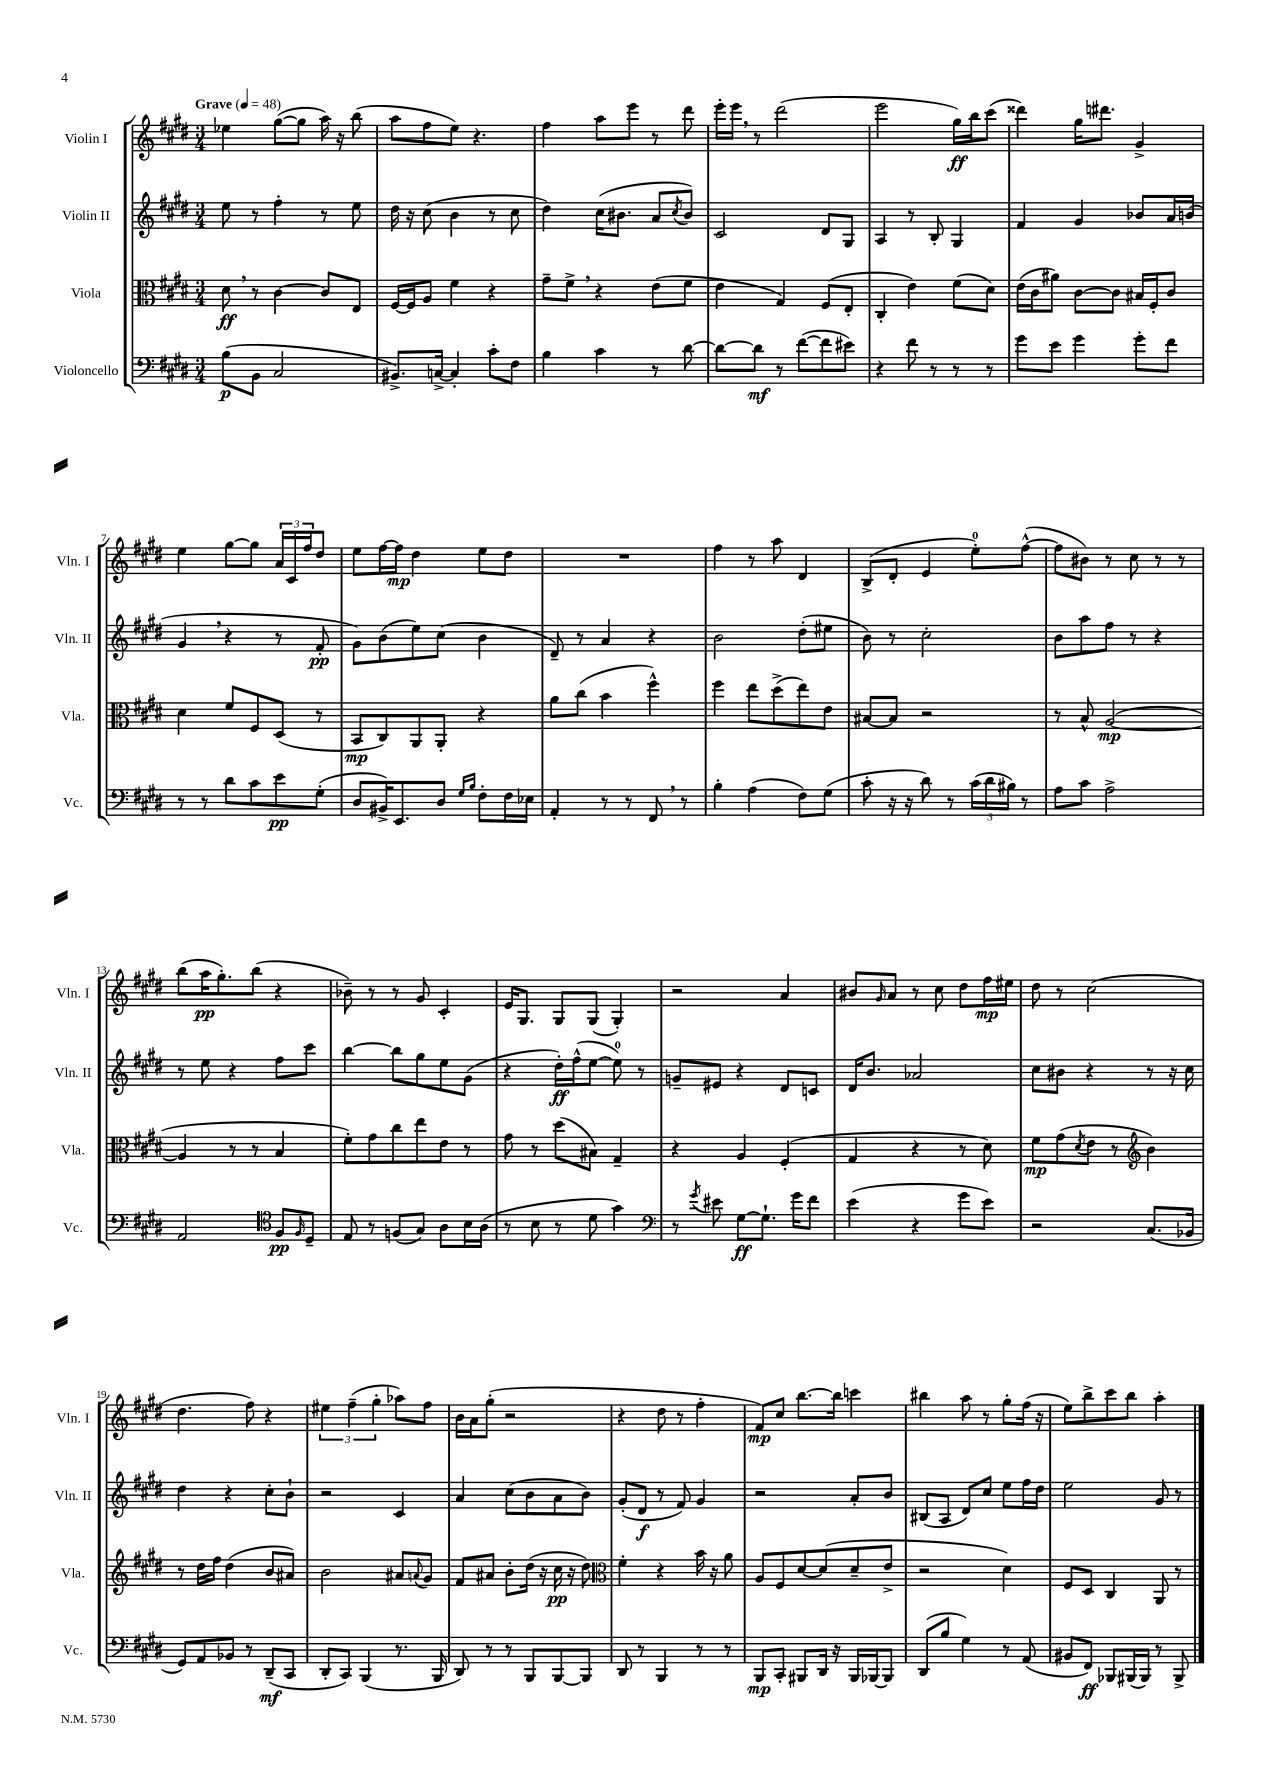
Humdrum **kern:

**kern	**dynam	**kern	**dynam	**kern	**dynam	**kern	**dynam
*part4	*part4	*part3	*part3	*part2	*part2	*part1	*part1
*staff4	*staff4	*staff3	*staff3	*staff2	*staff2	*staff1	*staff1
*I"Violoncello	*	*I"Viola	*	*I"Violin II	*	*I"Violin I	*
*I'Vc.	*	*I'Vla.	*	*I'Vln. II	*	*I'Vln. I	*
*clefF4	*	*clefC3	*	*clefG2	*	*clefG2	*
*k[f#c#g#d#]	*	*k[f#c#g#d#]	*	*k[f#c#g#d#]	*	*k[f#c#g#d#]	*
*M3/4	*	*M3/4	*	*M3/4	*	*M3/4	*
*MM48	*	*MM48	*	*MM48	*	*MM48	*
=1	=1	=1	=1	=1	=1	=1	=1
!	!	!	!	!	!	!LO:TX:a:B:t=Grave	!
(8B\L	p	8d#,\	ff	8ee\	.	4ee-X\	.
8BB\J	.	8r	.	8r	.	.	.
2C#/	.	[4c#\	.	4ff#'\	.	([8gg#\L	.
.	.	.	.	.	.	8gg#\J]	.
.	.	8c#/L]	.	8r	.	16aa\)	.
.	.	.	.	.	.	16r	.
.	.	8E/J	.	8ee\	.	(8bb\	.
=2	=2	=2	=2	=2	=2	=2	=2
8.BB#X^/L)	.	[16F#/LL	.	16dd#\	.	8aa\L	.
.	.	16F#/J]	.	16r	.	.	.
.	.	8A/J	.	(8cc#\	.	8ff#\	.
[16Cn^/Jk	.	.	.	.	.	.	.
4C'/]	.	4f#\	.	4b\	.	8ee\J)	.
.	.	.	.	.	.	4.r	.
8c#'\L	.	4r	.	8r	.	.	.
8F#\J	.	.	.	8cc#\	.	.	.
=3	=3	=3	=3	=3	=3	=3	=3
4B\	.	8g#~\L	.	4dd#\)	.	4ff#\	.
.	.	8f#^,\J	.	.	.	.	.
4c#\	.	4r	.	(16cc#\KL	.	8aa\L	.
.	.	.	.	8.b#X\J	.	.	.
.	.	.	.	.	.	8eee\J	.
8r	.	(8e\L	.	8a/L	.	8r	.
.	.	.	.	8qcc#/	.	.	.
[8d#\	.	8f#\J	.	8b#/J)	.	8ddd#\	.
=4	=4	=4	=4	=4	=4	=4	=4
8d#\L_	.	4e\	.	2c#/	.	16eee'\LL	.
.	.	.	.	.	.	16eee,\JJ	.
8d#\J]	mf	.	.	.	.	8r	.
8r	.	4G#/)	.	.	.	(2ddd#\	.
([8f#\L	.	.	.	.	.	.	.
8f#\]	.	(8F#/L	.	8d#/L	.	.	.
8e#X\J)	.	8E'/J	.	8G#/J	.	.	.
=5	=5	=5	=5	=5	=5	=5	=5
4r	.	4C#'/	.	4A/	.	2eee\	.
8f#\	.	4e\)	.	8r	.	.	.
8r	.	.	.	8B'/	.	.	.
8r	.	(8f#\L	.	4G#/	.	16gg#\LL)	ff
.	.	.	.	.	.	16bb\J	.
8r	.	8d#\J)	.	.	.	(8ccc#\J	.
=6	=6	=6	=6	=6	=6	=6	=6
8g#\L	.	(16e\LL	.	4f#/	.	4ddd##X\)	.
.	.	16c#\J	.	.	.	.	.
8e\J	.	8a#X\J)	.	.	.	.	.
4g#\	.	[8c#\L	.	4g#/	.	16gg#\KL	.
.	.	.	.	.	.	8.ddd#X\J	.
.	.	8c#\J]	.	.	.	.	.
8g#'\L	.	16B#X/LL	.	8b-X/L	.	4g#^/	.
.	.	16F#'/J	.	.	.	.	.
8f#\J	.	8c#/J	.	16a/L	.	.	.
.	.	.	.	(16bn/JJ	.	.	.
!!LO:LB:g=z
=7	=7	=7	=7	=7	=7	=7	=7
8r	.	4d#\	.	4g#,/	.	4ee\	.
8r	.	.	.	.	.	.	.
8d#\L	.	8f#/L	.	4r	.	[8gg#\L	.
8c#\	.	8F#/	.	.	.	8gg#\J]	.
8e\	pp	(8D#/J	.	8r	.	24a/LL	.
.	.	.	.	.	.	24c#/	.
.	.	.	.	.	.	24ff#/J	.
(8G#'\J	.	8r	.	8f#'/	pp	8dd#/J	.
=8	=8	=8	=8	=8	=8	=8	=8
8D#/L	.	8BB/L	mp	8g#\L)	.	8ee\L	.
16BB#X^/K)	.	8C#/)	.	(8b\	.	[16ff#\L	.
8.EE/	.	.	.	.	.	16ff#\JJ]	mp
.	.	8AA/	.	8ee\)	.	4dd#\	.
8D#/J	.	8AA'/J	.	(8cc#\J	.	.	.
16qqG#/LL	.	.	.	.	.	.	.
16qqB/JJ	.	.	.	.	.	.	.
8F#'\L	.	4r	.	4b\	.	8ee\L	.
16F#\L	.	.	.	.	.	8dd#\J	.
16E-X\JJ	.	.	.	.	.	.	.
=9	=9	=9	=9	=9	=9	=9	=9
4AA'/	.	8a\L	.	8d#~/)	.	2.r	.
.	.	(8cc#\J	.	8r	.	.	.
8r	.	4b\	.	4a/	.	.	.
8r	.	.	.	.	.	.	.
8FF#,/	.	4ff#^^\)	.	4r	.	.	.
8r	.	.	.	.	.	.	.
=10	=10	=10	=10	=10	=10	=10	=10
4B'\	.	4ff#\	.	2b\	.	4ff#\	.
(4A\	.	8ee\L	.	.	.	8r	.
.	.	(8dd#^\	.	.	.	8aa\	.
8F#\L)	.	8ee\)	.	(8dd#'\L	.	4d#/	.
(8G#\J	.	8e\J	.	8ee#X\J	.	.	.
=11	=11	=11	=11	=11	=11	=11	=11
8c#'\	.	[8B#X/L	.	8b\)	.	(8B^/L	.
16r	.	8B#/J]	.	8r	.	8d#'/J	.
16r	.	.	.	.	.	.	.
8d#\)	.	2r	.	2cc#'\	.	4e/	.
8r	.	.	.	.	.	.	.
(24c#\LL	.	.	.	.	.	8ee'\L)	.
24d#\	.	.	.	.	.	.	.
24B#X\JJ)	.	.	.	.	.	.	.
8r	.	.	.	.	.	([8ff#^^\J	.
=12	=12	=12	=12	=12	=12	=12	=12
8A\L	.	8r	.	8b\L	.	8ff#\L]	.
8c#\J	.	8B^^/	.	8aa\	.	8b#X\J)	.
2A^\	.	([2A/	mp	8ff#\J	.	8r	.
.	.	.	.	8r	.	8cc#\	.
.	.	.	.	4r	.	8r	.
.	.	.	.	.	.	8r	.
!!LO:LB:g=z
=13	=13	=13	=13	=13	=13	=13	=13
2AA/	.	4A/]	.	8r	.	(8bb\L	.
.	.	.	.	8ee\	.	16aa\K	pp
.	.	.	.	.	.	8.gg#'\)	.
.	.	8r	.	4r	.	.	.
.	.	8r	.	.	.	(8bb\J	.
*clefC4	*	*	*	*	*	*	*
8F#/L	pp	4B/	.	8ff#\L	.	4r	.
16qqF#/	.	.	.	.	.	.	.
8D#~/J	.	.	.	8ccc#\J	.	.	.
=14	=14	=14	=14	=14	=14	=14	=14
8E/	.	8f#'\L)	.	[4bb\	.	8b-X~\)	.
8r	.	8g#\	.	.	.	8r	.
(8Fn/L	.	8cc#\	.	8bb\L]	.	8r	.
8G#/J)	.	8ee\	.	8gg#\	.	8g#/	.
8A\L	.	8e\J	.	8ee\	.	4c#'/	.
16B\L	.	8r	.	(8g#\J	.	.	.
(16A\JJ	.	.	.	.	.	.	.
=15	=15	=15	=15	=15	=15	=15	=15
8r	.	8g#\	.	4r	.	16e/KL	.
.	.	.	.	.	.	8.G#/J	.
8B\	.	8r	.	.	.	.	.
8r	.	(8dd#\L	.	16dd#'\LL)	ff	8G#/L	.
.	.	.	.	(16ff#^^\J	.	.	.
8d#\	.	8B#X\J)	.	[8ee\J	.	(8G#/J	.
4g#\)	.	4G#~/	.	8ee\])	.	4G#'/)	.
.	.	.	.	8r	.	.	.
=16	=16	=16	=16	=16	=16	=16	=16
*clefF4	*	*	*	*	*	*	*
8r	.	4r	.	8gn~/L	.	2r	.
8qg#/	.	.	.	.	.	.	.
8e#X\	.	.	.	8e#X/J	.	.	.
[8G#\L	ff	4A/	.	4r	.	.	.
8.G#`\J]	.	.	.	.	.	.	.
.	.	(4F#'/	.	8d#/L	.	4a/	.
16g#\KL	.	.	.	.	.	.	.
8f#\J	.	.	.	8cn/J	.	.	.
=17	=17	=17	=17	=17	=17	=17	=17
(4e\	.	4G#/	.	16d#/KL	.	8b#X/L	.
.	.	.	.	8.b/J	.	.	.
.	.	.	.	.	.	16qqg#/	.
.	.	.	.	.	.	8a/J	.
4r	.	4r	.	2a-X/	.	8r	.
.	.	.	.	.	.	8cc#\	.
8g#\L	.	8r	.	.	.	8dd#\L	.
8e\J)	.	8d#\)	.	.	.	16ff#\L	mp
.	.	.	.	.	.	16ee#X\JJ	.
=18	=18	=18	=18	=18	=18	=18	=18
2r	.	8f#\L	mp	8cc#\L	.	8dd#\	.
.	.	(8g#\	.	8b#X\J	.	8r	.
.	.	8qd#/	.	.	.	.	.
.	.	8e\J	.	4r	.	(2cc#\	.
.	.	8r	.	.	.	.	.
*	*	*clefG2	*	*	*	*	*
(8.C#/L	.	4b\)	.	8r	.	.	.
.	.	.	.	16r	.	.	.
16BB-X/Jk	.	.	.	16cc#\	.	.	.
!!LO:LB:g=z
=19	=19	=19	=19	=19	=19	=19	=19
8GG#/L)	.	8r	.	4dd#\	.	4.dd#\	.
8AA/	.	16dd#\LL	.	.	.	.	.
.	.	16ff#\JJ	.	.	.	.	.
8BB-X/J	.	(4dd#\	.	4r	.	.	.
8r	.	.	.	.	.	8ff#\)	.
(8DD#~/L	mf	8b/L	.	8cc#'\L	.	4r	.
8CC#/J	.	8a#X/J)	.	8b`\J	.	.	.
=20	=20	=20	=20	=20	=20	=20	=20
8DD#'/L	.	2b\	.	2r	.	6ee#X\	.
8CC#/J)	.	.	.	.	.	.	.
.	.	.	.	.	.	(6ff#~\	.
(4BBB/	.	.	.	.	.	.	.
.	.	.	.	.	.	6gg#'\	.
8.r	.	8a#X/L	.	4c#/	.	8aa-X\L)	.
.	.	8qqan/	.	.	.	.	.
.	.	8g#/J	.	.	.	8ff#\J	.
16BBB/	.	.	.	.	.	.	.
=21	=21	=21	=21	=21	=21	=21	=21
8DD#/)	.	8f#/L	.	4a/	.	16b\LL	.
.	.	.	.	.	.	16a\J	.
8r	.	8a#X/J	.	.	.	(8gg#'\J	.
8r	.	8b'\L	.	(8cc#\L	.	2r	.
8BBB/L	.	(16dd#\Jk	.	8b\	.	.	.
.	.	16r	.	.	.	.	.
[8BBB/	.	16cc#\	pp	8a\	.	.	.
.	.	16r	.	.	.	.	.
8BBB/J]	.	8dd#\)	.	8b\J)	.	.	.
=22	=22	=22	=22	=22	=22	=22	=22
*	*	*clefC3	*	*	*	*	*
8DD#/	.	4f#'\	.	(8g#'/L	.	4r	.
8r	.	.	.	8d#/J	f	.	.
4BBB/	.	4r	.	8r	.	8dd#\	.
.	.	.	.	8f#/)	.	8r	.
8r	.	16b\	.	4g#/	.	4ff#'\	.
.	.	16r	.	.	.	.	.
8r	.	8a\	.	.	.	.	.
=23	=23	=23	=23	=23	=23	=23	=23
8BBB/L	mp	8A/L	.	2r	.	8f#/L)	mp
8CC#'/J	.	8F#/	.	.	.	8cc#/J	.
8BBB#X/L	.	[8d#/	.	.	.	[8.bb\L	.
16DD#/Jk	.	(8d#/]	.	.	.	.	.
16r	.	.	.	.	.	16bb\Jk]	.
16BBB#/LL	.	8d#~/	.	8a'/L	.	4cccn\	.
[16BBB-X/J	.	.	.	.	.	.	.
8BBB-/J]	.	8e^/J	.	8b/J	.	.	.
=24	=24	=24	=24	=24	=24	=24	=24
(8DD#/L	.	2r	.	(8B#X/L	.	4bb#X\	.
8B/J	.	.	.	8A/J	.	.	.
4G#\)	.	.	.	8d#/L)	.	8aa\	.
.	.	.	.	8cc#/J	.	8r	.
8r	.	4d#\)	.	8ee\L	.	8gg#'\L	.
(8AA/	.	.	.	16ff#\L	.	(16ff#\Jk	.
.	.	.	.	16dd#\JJ	.	16r	.
=25	=25	=25	=25	=25	=25	=25	=25
8BB#X/L	.	8F#/L	.	2ee\	.	8ee\L)	.
8FF#/J)	ff	8D#/J	.	.	.	8bb^\	.
8BBB-X/L	.	4C#/	.	.	.	8ccc#\	.
(16BBB#X/L	.	.	.	.	.	8bb\J	.
16BBB#/JJ)	.	.	.	.	.	.	.
8r	.	8AA/	.	8g#/	.	4aa'\	.
8BBB#^/	.	8r	.	8r	.	.	.
==	==	==	==	==	==	==	==
*-	*-	*-	*-	*-	*-	*-	*-
